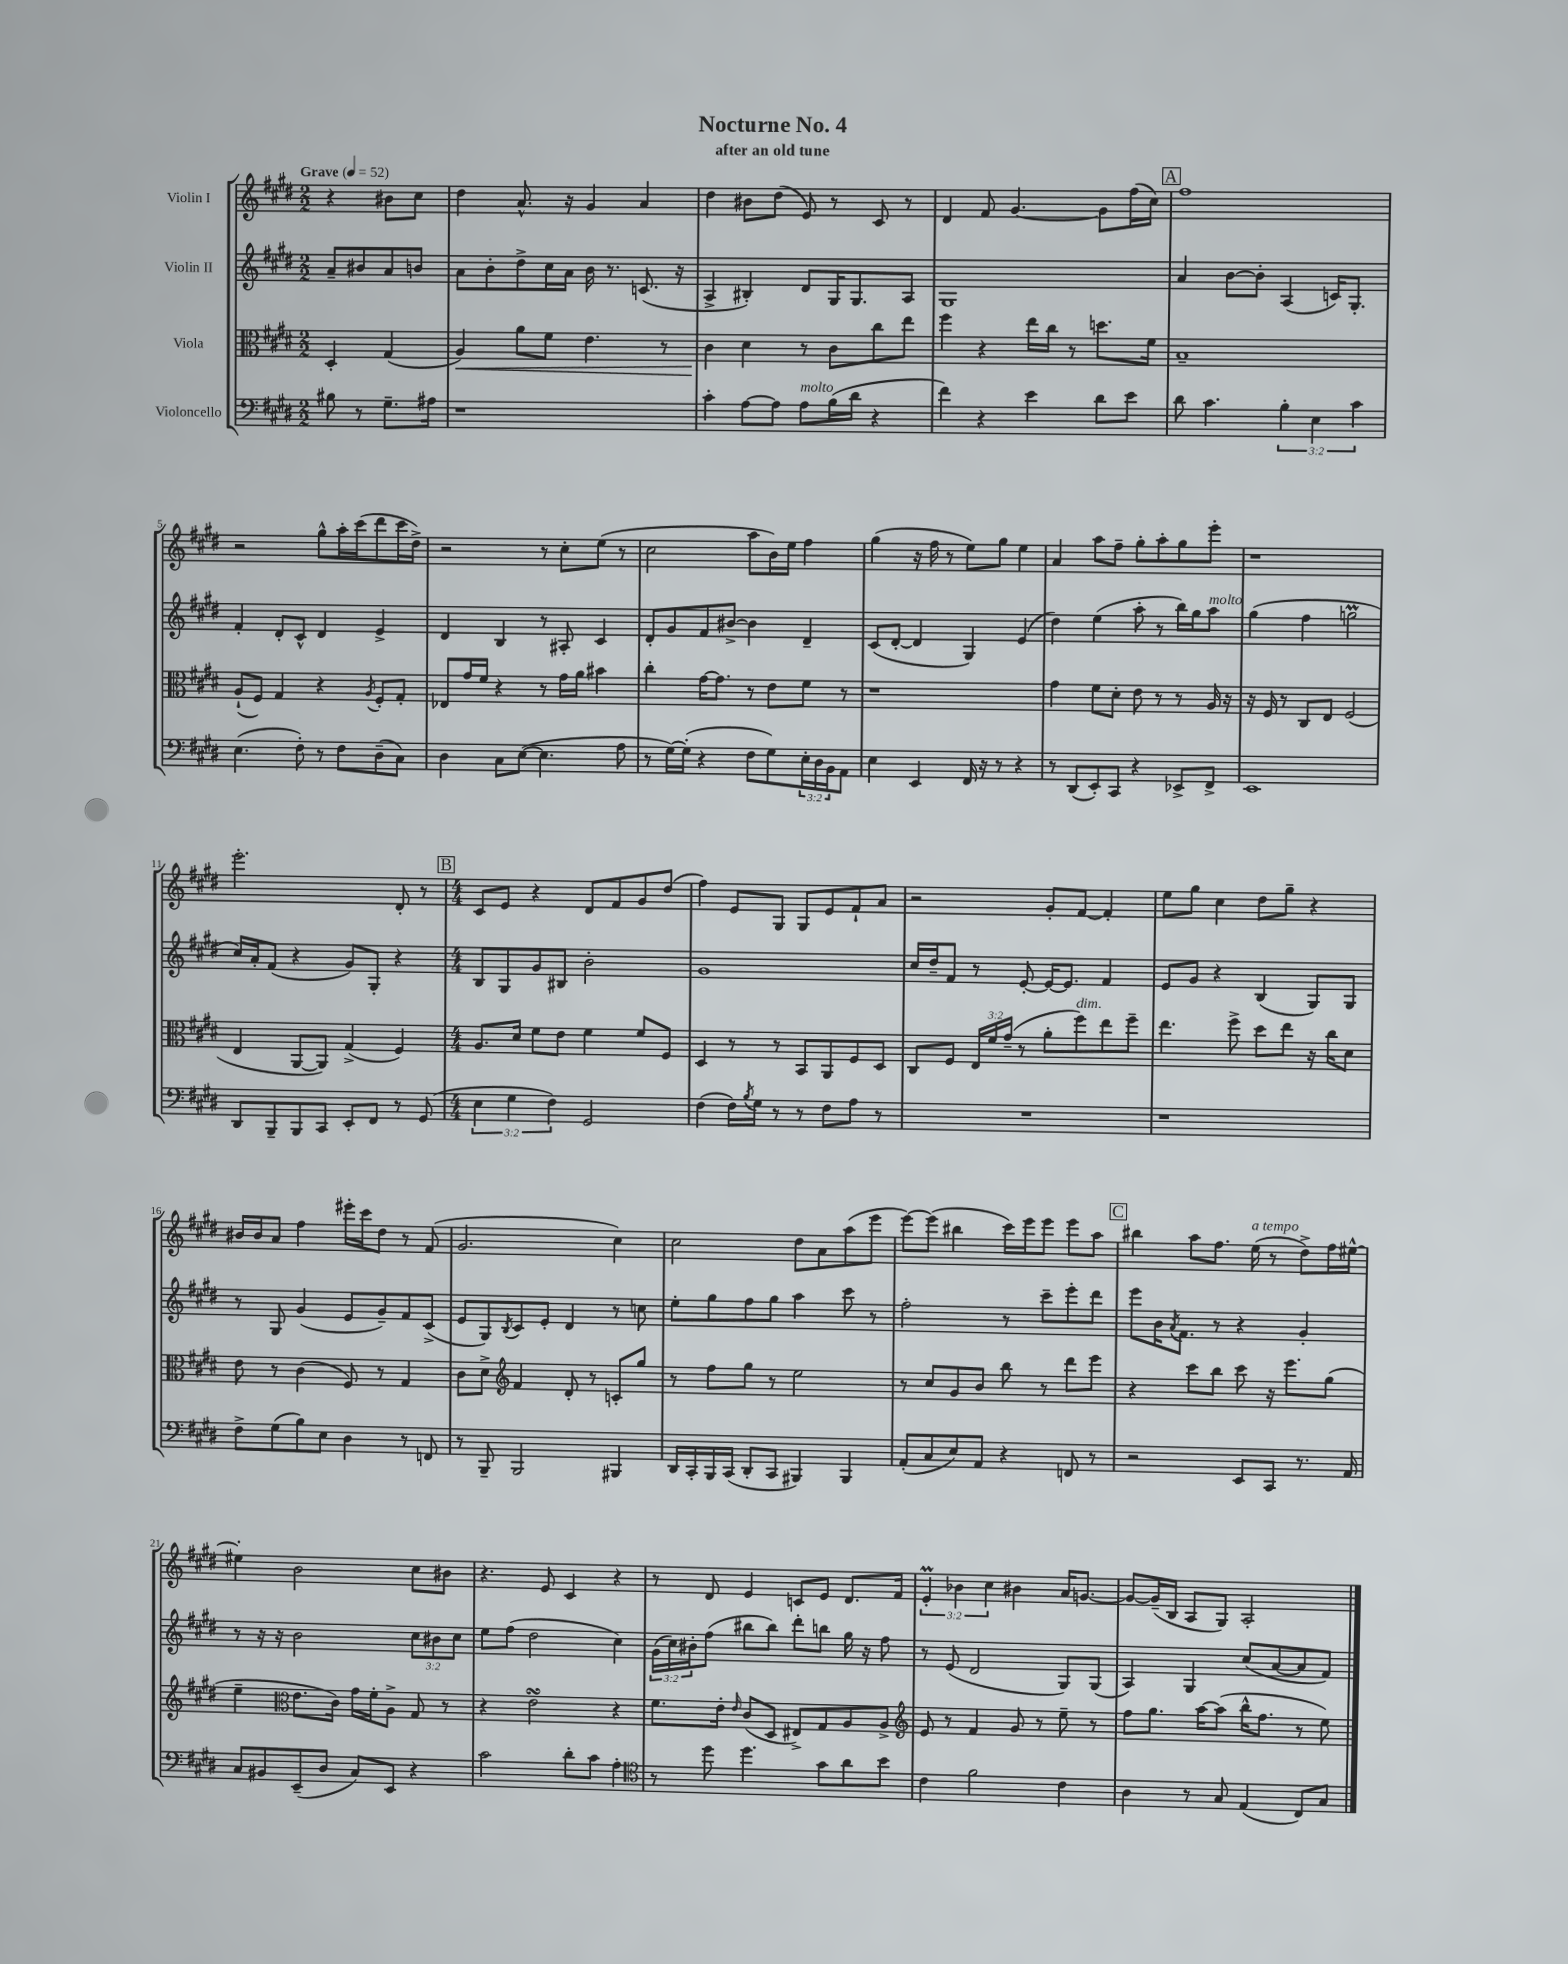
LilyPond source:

\header { title = "Nocturne No. 4" subtitle = "after an old tune" }
<<
\new StaffGroup <<
\new Staff = "s0" \with { instrumentName = "Violin I" } {
    \clef treble \key e \major \numericTimeSignature \time 2/2 \override Staff.TupletNumber.text = #tuplet-number::calc-fraction-text \partial 2 \tempo "Grave" 4 = 52
    r4 bis'8 cis''8 |
    dis''4 a'8.-^ r16 gis'4 a'4 |
    dis''4 bis'8 dis''8( e'8) r8 cis'8 r8 |
    dis'4 fis'8 gis'4.~ gis'8 fis''16( cis''16) |
    \mark \markup { \box "A" } fis''1 |
    r2 gis''8-^ a''16-. cis'''16( dis'''8 cis'''16 dis''16->) |
    r2 r8 cis''8-. e''8( r8 |
    cis''2 a''8 b'16) e''16 fis''4 |
    gis''4( r16 fis''16 r8 e''8) gis''8 e''4 |
    a'4 a''8 fis''8-- gis''8-. a''8-. gis''8 e'''8-. |
    r1 |
    e'''2.-. dis'8-. r8 |
    \mark \markup { \box "B" } \numericTimeSignature \time 4/4 cis'8 e'8 r4 dis'8 fis'8 gis'8 dis''8( |
    fis''4) e'8 gis8 gis8 e'8 fis'8-! a'8 |
    r2 gis'8-. fis'8~ fis'4-. |
    e''8 gis''8 cis''4 dis''8 gis''8-- r4 |
    bis'16 bis'16 a'8 fis''4 eis'''16-. cis'''16 dis''8 r8 fis'8( |
    gis'2. cis''4) |
    cis''2 dis''8 a'8 a''8( e'''8 |
    e'''8~) e'''8( bis''4 cis'''16) e'''16 e'''8 e'''8 a''8 |
    \mark \markup { \box "C" } bis''4 a''8 fis''8. e''16^\markup { \italic "a tempo" }( r8 dis''8->) fis''16 eis''16~-^ |
    eis''4-. b'2 cis''8 bis'8 |
    r4. e'8 cis'4 r4 |
    r8 dis'8 e'4 c'8 e'8 dis'8. fis'16 |
    \tuplet 3/2 { e'4-.\prall bes'4 cis''4 } bis'4 a'16 g'8.~ |
    g'8~ g'16--( b16 a8 gis8) a2-. \bar "|." |
}
\new Staff = "s1" \with { instrumentName = "Violin II" } {
    \clef treble \key e \major \numericTimeSignature \time 2/2 \override Staff.TupletNumber.text = #tuplet-number::calc-fraction-text \partial 2
    a'8-- bis'8 a'8 b'8 |
    a'8 b'8-. dis''8-> cis''16 a'16 b'16 r8. c'8.( r16 |
    a4-> bis4-.) dis'8 gis16 gis8. a8 |
    gis1 |
    \mark \markup { \box "A" } a'4 b'8~ b'8-. a4( c'16) gis8.-. |
    fis'4-. dis'8-. cis'8-^ dis'4 e'4-> |
    dis'4 b4 r8 ais8-. cis'4 |
    dis'8-. gis'8 fis'8 bis'8~-> bis'4 dis'4-- |
    cis'8( dis'8~-. dis'4 gis4) e'4( |
    dis''4) e''4( a''8-. r8 b''16) gis''16 a''8^\markup { \italic "molto" } |
    gis''4( fis''4 g''2\prall |
    cis''16) a'16-. fis'8( r4 gis'8) gis8-. r4 |
    \mark \markup { \box "B" } \numericTimeSignature \time 4/4 b8 gis8 gis'8 bis8 b'2-. |
    gis'1 |
    cis''16 dis''16-- fis'8 r8 e'8~-. e'16~ e'8. fis'4 |
    e'8 gis'8 r4 b4( gis8) gis8 |
    r8 gis8 gis'4( e'8 gis'8--) fis'8 cis'8->( |
    e'8 gis8) \acciaccatura { b8 } cis'8 e'8-. dis'4 r8 c''8 |
    e''8-. gis''8 fis''8 gis''8 a''4 cis'''8 r8 |
    fis''2-. r8 cis'''8-- e'''8-. dis'''8 |
    \mark \markup { \box "C" } e'''8 b'16 \acciaccatura { a'8 } fis'8. r8 r4 gis'4-. |
    r8 r16 r16 b'2 \tuplet 3/2 { cis''8 bis'8 cis''8 } |
    e''8 fis''8( dis''2 cis''4) |
    \tuplet 3/2 { gis'16( cis''16) bis'16-. } fis''8( bis''8 bis''8) dis'''8-. b''8 gis''16 r16 fis''8 |
    r8 e'8( dis'2 gis8) gis8( |
    a4) gis4 cis''8( a'8~ a'8 fis'8) \bar "|." |
}
\new Staff = "s2" \with { instrumentName = "Viola" } {
    \clef alto \key e \major \numericTimeSignature \time 2/2 \override Staff.TupletNumber.text = #tuplet-number::calc-fraction-text \partial 2
    dis4-. gis4( |
    a4\<) a'8 fis'8 e'4. r8 |
    cis'4\! dis'4 r8 cis'8 cis''8 e''8 |
    fis''4 r4 e''16 cis''16 r8 d''8. fis'16 |
    \mark \markup { \box "A" } b1-- |
    a8-!( fis8) gis4 r4 \acciaccatura { a8 } fis8-. gis8-. |
    ees8 gis'16 fis'16 r4 r8 gis'16 a'16 bis'4 |
    cis''4-. gis'16~ gis'8. r8 e'8 fis'8 r8 |
    r1 |
    gis'4 fis'8 dis'8-. e'8 r8 r8 a16 r16 |
    r16 fis16 r8 cis8 e8 fis2( |
    e4 a,8~ a,8) gis4->( fis4) |
    \mark \markup { \box "B" } \numericTimeSignature \time 4/4 a8. dis'16 fis'8 e'8 fis'4 fis'8 fis8 |
    dis4 r8 r8 b,8 a,8 fis8 dis8 |
    cis8 fis8 \tuplet 3/2 { e16 fis'16 gis'16--( } r8 a'8-. fis''8^\markup { \italic "dim." }) e''8 fis''8-- |
    e''4. fis''8-> dis''8 e''8 r16 cis''16 dis'8 |
    e'8 r8 cis'4( fis8) r8 gis4 |
    cis'8 dis'8-> \clef treble fis'4 dis'8-. r8 c'8-. gis''8 |
    r8 fis''8 gis''8 r8 e''2 |
    r8 cis''8 gis'8 b'8 b''8 r8 dis'''8 e'''8 |
    \mark \markup { \box "C" } r4 cis'''8 b''8 cis'''8 r16 e'''8. gis''8( |
    e''4-- \clef alto e'8. cis'16) gis'16 fis'16-. a8-> gis8 r8 |
    r4 e'2\turn r4 |
    fis'8. e'16-. \grace { e'16 } cis'8( dis8 eis8->) gis8 a8 a8-> |
    \clef treble e'8 r8 fis'4 gis'8 r8 e''8-- r8 |
    fis''8 gis''8. a''16~ a''8( b''16-^ fis''8. r8 e''8) \bar "|." |
}
\new Staff = "s3" \with { instrumentName = "Violoncello" } {
    \clef bass \key e \major \numericTimeSignature \time 2/2 \override Staff.TupletNumber.text = #tuplet-number::calc-fraction-text \partial 2
    bis8 r8 gis8.-- ais16 |
    r1 |
    cis'4-. a8~ a8 a8^\markup { \italic "molto" } b16( dis'16 r4 |
    fis'4) r4 e'4 dis'8 e'8 |
    \mark \markup { \box "A" } dis'8 cis'4. \tuplet 3/2 { b4-. e4 cis'4 } |
    e4.( fis8-.) r8 fis8 dis8--( cis8) |
    dis4 cis8 e8~( e4. a8 |
    r8 gis16~) gis16-.( r4 fis8 gis8) \tuplet 3/2 { e16-. dis16 b,16 } a,8 |
    e4 e,4 fis,16 r16 r8 r4 |
    r8 dis,8( e,8-.) cis,8 r4 ees,8-> fis,8-> |
    e,1 |
    dis,8 b,,8-- b,,8 cis,8 e,8-. fis,8 r8 gis,8( |
    \mark \markup { \box "B" } \numericTimeSignature \time 4/4 \tuplet 3/2 { e4 gis4 fis4) } gis,2 |
    fis4( fis16) \acciaccatura { b8 } gis16 r8 r8 fis8 a8 r8 |
    R1 |
    r1 |
    fis8-> gis8( b8) e8 dis4 r8 f,8 |
    r8 b,,8-- b,,2 bis,,4 |
    dis,16 cis,16-. b,,16 cis,16( dis,8-. cis,8 bis,,4) bis,,4 |
    a,8-.( cis8 e8) a,8 r4 f,8 r8 |
    \mark \markup { \box "C" } r2 e,8 cis,8 r8. a,16 |
    cis8 bis,8 e,8--( dis8 cis8) e,8 r4 |
    cis'2 dis'8-. cis'8 a4-. |
    \clef tenor r8 dis''8 dis''4. gis'8 a'8 b'8 |
    cis'4 fis'2 cis'4 |
    a4 r8 gis8 e4( cis8) gis8 \bar "|." |
}
>>
>>
